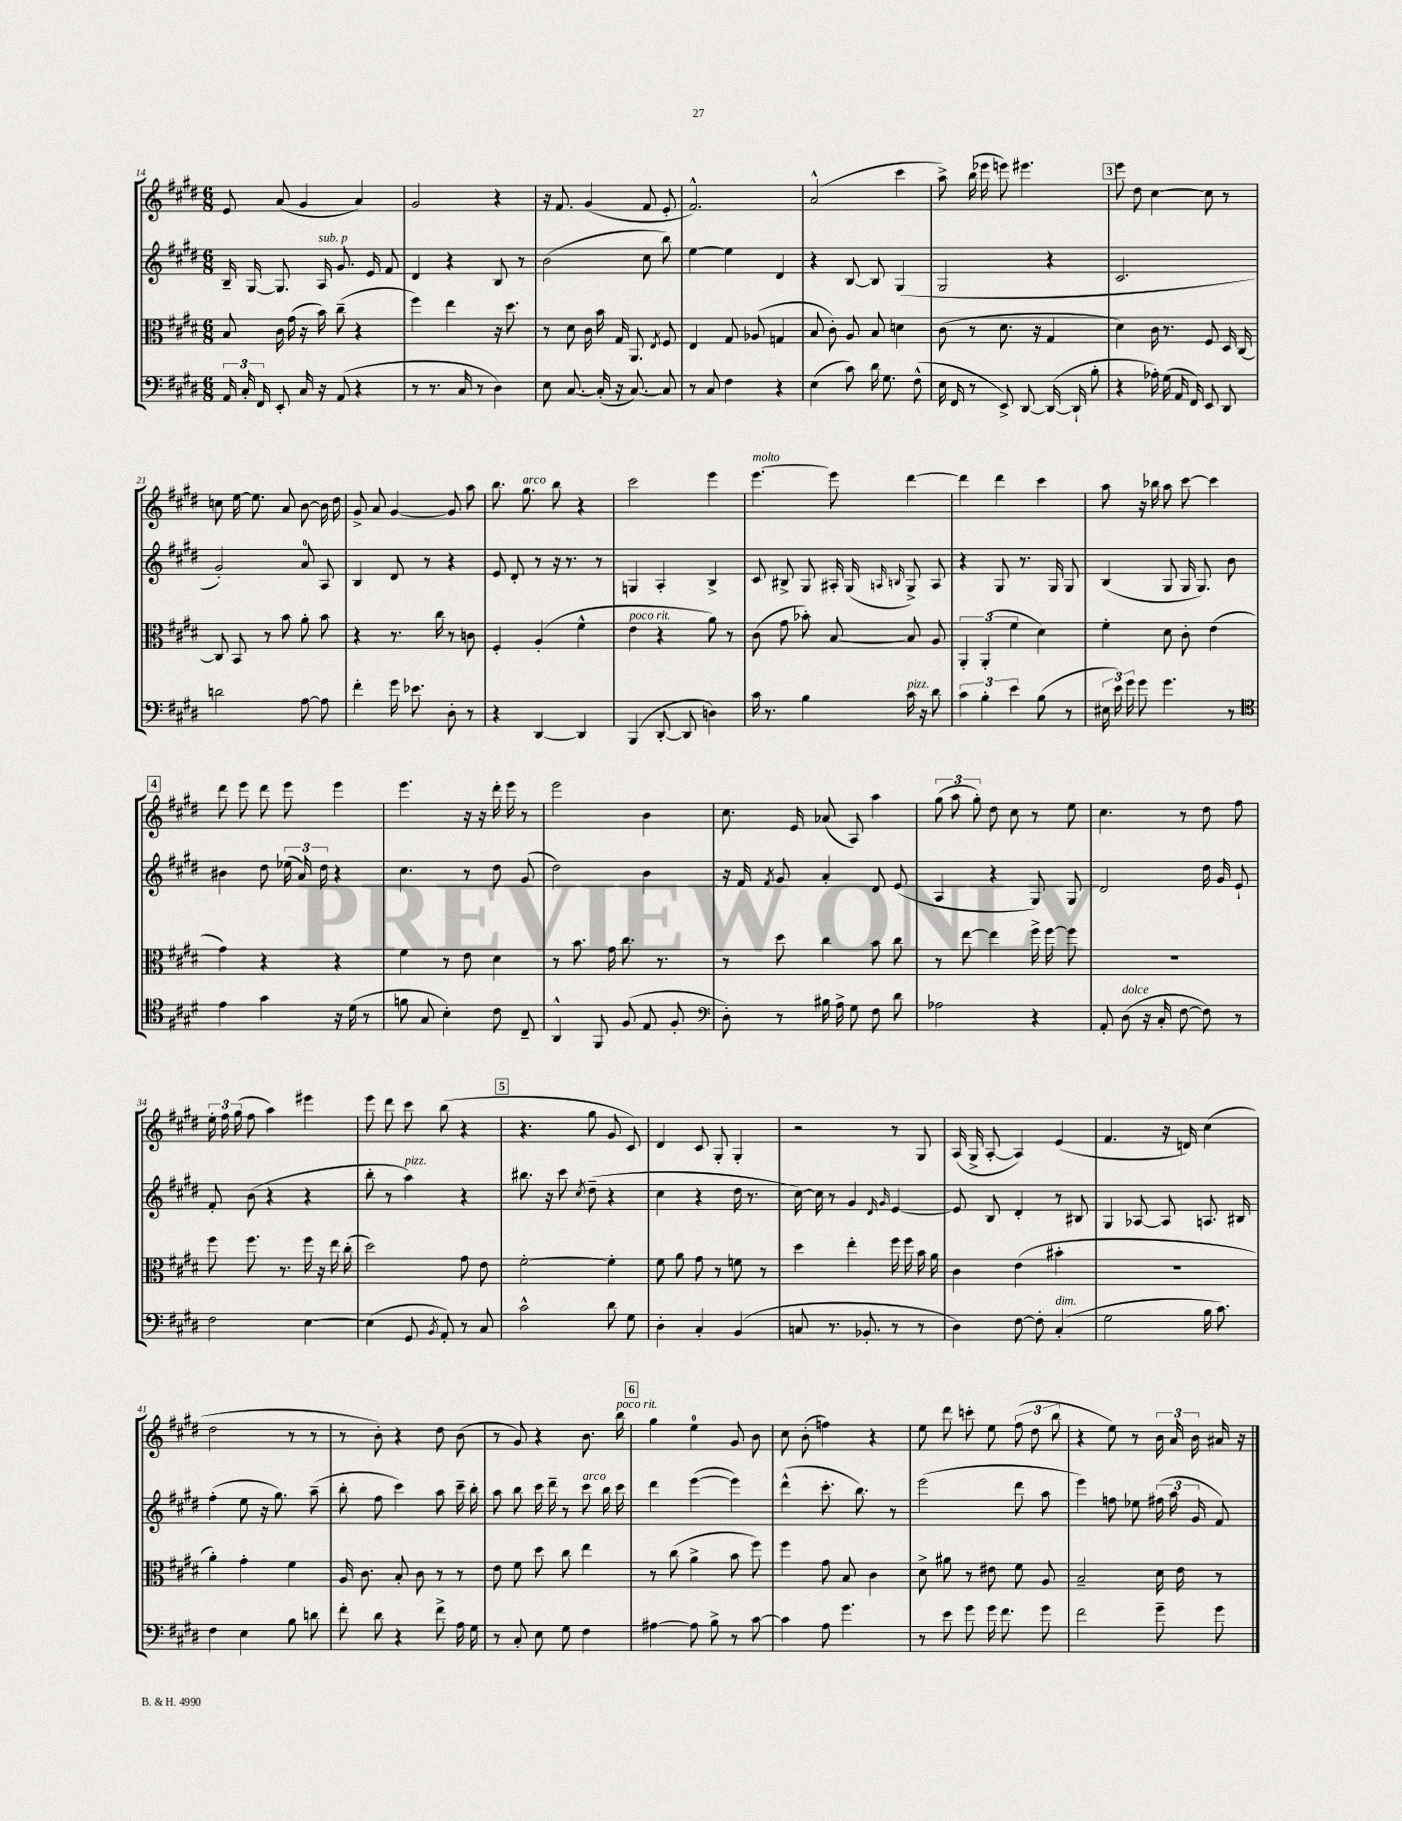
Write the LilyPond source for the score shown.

<<
\new StaffGroup <<
\new Staff = "s0" {
    \clef treble \key e \major \numericTimeSignature \time 6/8
    \autoBeamOff e'8 a'8( gis'4 a'4) |
    gis'2 r4 |
    r16 fis'8. gis'4( fis'8 e'8-. |
    fis'2.-^) |
    a'2-^( cis'''4 |
    a''8->) b''16( ees'''16 e'''8) eis'''4. |
    \mark \markup { \box "3" } e'''8 dis''8 cis''4~ cis''8 r8 |
    c''8 e''16~ e''8. a'8 b'8~ b'16 dis''16 |
    gis'8-> a'8 gis'4~ gis'8 a''8 |
    b''8. gis''8.^\markup { \italic "arco" } b''8 r4 |
    cis'''2 e'''4 |
    e'''4.~^\markup { \italic "molto" } e'''8 dis'''4~ |
    dis'''4 dis'''4 cis'''4 |
    a''8 r16 bes''16 a''8 cis'''8~ cis'''4 |
    \mark \markup { \box "4" } dis'''8 e'''8 dis'''8 e'''8 e'''4 |
    e'''4. r16 r16 dis'''16-. e'''16 r8 |
    e'''2 b'4 |
    cis''8. e'16 aes'8( a8) a''4 |
    \tuplet 3/2 { gis''8( a''8 gis''8-.) } dis''8 cis''8 r8 e''8 |
    cis''4. r8 dis''8 fis''8 |
    \tuplet 3/2 { e''16-. fis''16 gis''16( } fis''8 a''4) eis'''4 |
    e'''8 dis'''8 cis'''8 b''8( r4 |
    \mark \markup { \box "5" } r4. gis''8 gis'8 cis'8) |
    dis'4 cis'8 gis8-. gis4-. |
    r2 r8 gis8 |
    a16( gis16-> a8~-. a4) e'4( |
    fis'4. r16 d'16) cis''4( |
    dis''2 r8 r8 |
    r8 b'8-.) r4 dis''8 b'8( |
    r8 gis'8) r4 b'8. b''16^\markup { \italic "poco rit." } |
    \mark \markup { \box "6" } gis''4 e''4-0 gis'8 b'8 |
    cis''8 b'8-.( f''4) r4 |
    e''8 dis'''8 c'''8-. e''8 \tuplet 3/2 { fis''8( dis''8 b''8 } |
    r4 e''8) r8 \tuplet 3/2 { b'16 a'16 b'16 } ais'16 r16 \bar "|." |
}
\new Staff = "s1" {
    \clef treble \key e \major \numericTimeSignature \time 6/8
    \autoBeamOff b16-- gis16~ gis8. a16^\markup { \italic "sub. p" } gis'8. e'16 fis'8 |
    dis'4 r4 b8 r8 |
    b'2( cis''8 b''8) |
    e''4~ e''4 dis'4 |
    r4 b8~ b8 gis4( |
    gis2 r4 |
    \mark \markup { \box "3" } cis'2. |
    gis'2-.) a'8-0 a8 |
    b4 dis'8 r8 r4 |
    e'8 dis'8-. r8 r16 r8. r8 |
    g4 a4-. b4-> |
    cis'8 bis8-> gis8 ais16-. gis16( \grace { a16 b16 } gis8->) a8 |
    r4 gis8 r8. gis16 gis8 |
    b4( gis8 gis16 gis8.) b'8 |
    \mark \markup { \box "4" } bis'4 dis''8 \tuplet 3/2 { ees''16( a'16) dis''16 } r4 |
    cis''4. r8 dis''8 gis'8( |
    dis''2) b'4 |
    r16 fis'16 \acciaccatura { fis'8 } gis'8 a'4-. dis'8 e'8( |
    a4 r4 gis8) gis8 |
    dis'2 dis''16 gis'16 e'8-! |
    fis'8-. b'8( r4 r4 |
    b''8-. r8 a''4^\markup { \italic "pizz." }) r4 |
    \mark \markup { \box "5" } bis''8. r16 cis'''8 \acciaccatura { cis''8 } dis''8--( r4 |
    cis''4 r4 dis''16 r8. |
    cis''16~) cis''16 r8 gis'4 \grace { dis'16 gis'16 } e'4~ |
    e'8 b8 dis'4-. r8 bis8 |
    gis4 aes8~ aes8 a8. bis16 |
    fis''4-.( e''8 r16 gis''8.) a''8--( |
    b''8-. fis''8 cis'''4) a''8 cis'''16-- b''16-. |
    a''8 b''8 cis'''16 dis'''16-- r8 cis'''8^\markup { \italic "arco" } b''16 cis'''16 |
    \mark \markup { \box "6" } dis'''4 e'''4~( e'''4) |
    dis'''4-^( cis'''8.-. b''8.) r8 |
    e'''2( dis'''8 a''8 |
    e'''4) f''8 ees''8 \tuplet 3/2 { fis''16( a''16 gis'16 } fis'8) \bar "|." |
}
\new Staff = "s2" {
    \clef alto \key e \major \numericTimeSignature \time 6/8
    \autoBeamOff b8 cis'16 gis'16( r16 b'16) cis''8--( r4 |
    fis''4) e''4 r16 dis''8. |
    r8 dis'8 cis'16 b'16 gis16 a,8. \acciaccatura { e8 } fis8 |
    e4 gis8 aes8( g4 |
    b8 cis'8-.) a8 b8 d'4 |
    cis'8( r8 dis'8. r16 gis4 |
    \mark \markup { \box "3" } dis'4) cis'16 r8. fis8 dis16 cis16~ |
    cis8 b,8 r8 b'8 a'8-. b'8 |
    r4 r8. cis''16 r8 c'8 |
    fis4-. a4-.( fis'4-^ |
    e'4^\markup { \italic "poco rit." } r4 a'8) r8 |
    cis'8( gis'8 bes'8-.) b8~ b8 a8 |
    \tuplet 3/2 { a,4-. a,4-.( fis'4 } dis'4) |
    fis'4-. dis'8 cis'8-. e'4( |
    \mark \markup { \box "4" } gis'4) r4 r4 |
    fis'4 r8 e'8 dis'4 |
    r8 b'8. gis'16 cis''8. r8. |
    r8 dis''8 cis''4 b'8 cis''8 |
    r8 e''8~ e''4 fis''16-> fis''16~ fis''8 |
    R2. |
    fis''8 fis''8. r8. fis''16 r16 e''16 cis''16-.( |
    dis''2) gis'8 e'8 |
    \mark \markup { \box "5" } fis'2~-. fis'4-. |
    fis'8 a'8 gis'8 r8 f'8 r8 |
    dis''4 e''4-. fis''16 fis''16 b'16 a'16 |
    cis'4 e'4( bis'4-. |
    R2. |
    a'4-.) gis'4-. fis'4 |
    a16 cis'8. b8-. cis'8 r8 r8 |
    e'8 fis'8 dis''8 cis''8 e''4 |
    \mark \markup { \box "6" } r8 cis''8( a'4-> b'8 fis''8) |
    fis''4 gis'8 b8 cis'4 |
    dis'8-> ais'8 r8 eis'8 fis'8 a8 |
    b2-- dis'16 e'16 r8 \bar "|." |
}
\new Staff = "s3" {
    \clef bass \key e \major \numericTimeSignature \time 6/8
    \autoBeamOff \tuplet 3/2 { a,16 cis16-. fis,16 } e,8-. cis16 r16 a,8( r4 |
    r8 r8. cis16 r8 dis4) |
    e8 cis8.~ cis16-.( r16 cis8.~) cis8 |
    r8 cis8 fis4 r4 |
    e4( cis'8) dis'16 gis8. fis8-^( |
    e16 fis,16 r8 e,8->) dis,8~ dis,16~( dis,16-! b8-. |
    \mark \markup { \box "3" } r4 aes16-.) gis16( a,16 fis,16) e,8 dis,8 |
    d'2 a8~ a8 |
    fis'4-. gis'16 ees'8. dis8-. r8 |
    r4 dis,4~ dis,4 |
    b,,4( dis,8~-. dis,8 d4) |
    cis'16 r8. b4 cis'16^\markup { \italic "pizz." } r16 dis'8 |
    \tuplet 3/2 { cis'4 b4-. e'4 } b8( r8 |
    \tuplet 3/2 { eis16 e'16) gis'16 } gis'8 gis'4. r8 |
    \mark \markup { \box "4" } \clef tenor e'4 gis'4 r16 dis'16( r8 |
    f'8 gis8 b4-.) cis'8 cis8-- |
    a,4-^ fis,8 fis8( e8 fis8-. |
    \clef bass dis8-.) r8 bis16 a16-> gis8 fis8 dis'8 |
    aes2 r4 |
    a,8-. dis8^\markup { \italic "dolce" }( r16 cis16-. fis8~ fis8) r8 |
    fis2 e4~ |
    e4( gis,8 \acciaccatura { b,8 } a,8-.) r8 cis8 |
    \mark \markup { \box "5" } cis'2-^ dis'8 gis8 |
    dis4-. cis4-. b,4( |
    c8 r8. bes,8.-. r8 r8 |
    dis4) fis8~ fis8-. cis4-.^\markup { \italic "dim." }( |
    gis2 b16 cis'8.) |
    fis4 e4 b8 d'8 |
    fis'8-. dis'8 r4 fis'8-> a16 gis16 |
    r8 cis8-. e8 gis8 fis4 |
    \mark \markup { \box "6" } ais4~ ais8 b8-> r8 cis'8~ |
    cis'4 a8 gis'4. |
    r8 e'8 gis'8 gis'16 fis'8. gis'8 |
    fis'2 gis'8-- gis'8 \bar "|." |
}
>>
>>
\layout { \context { \Score currentBarNumber = #14 } }
